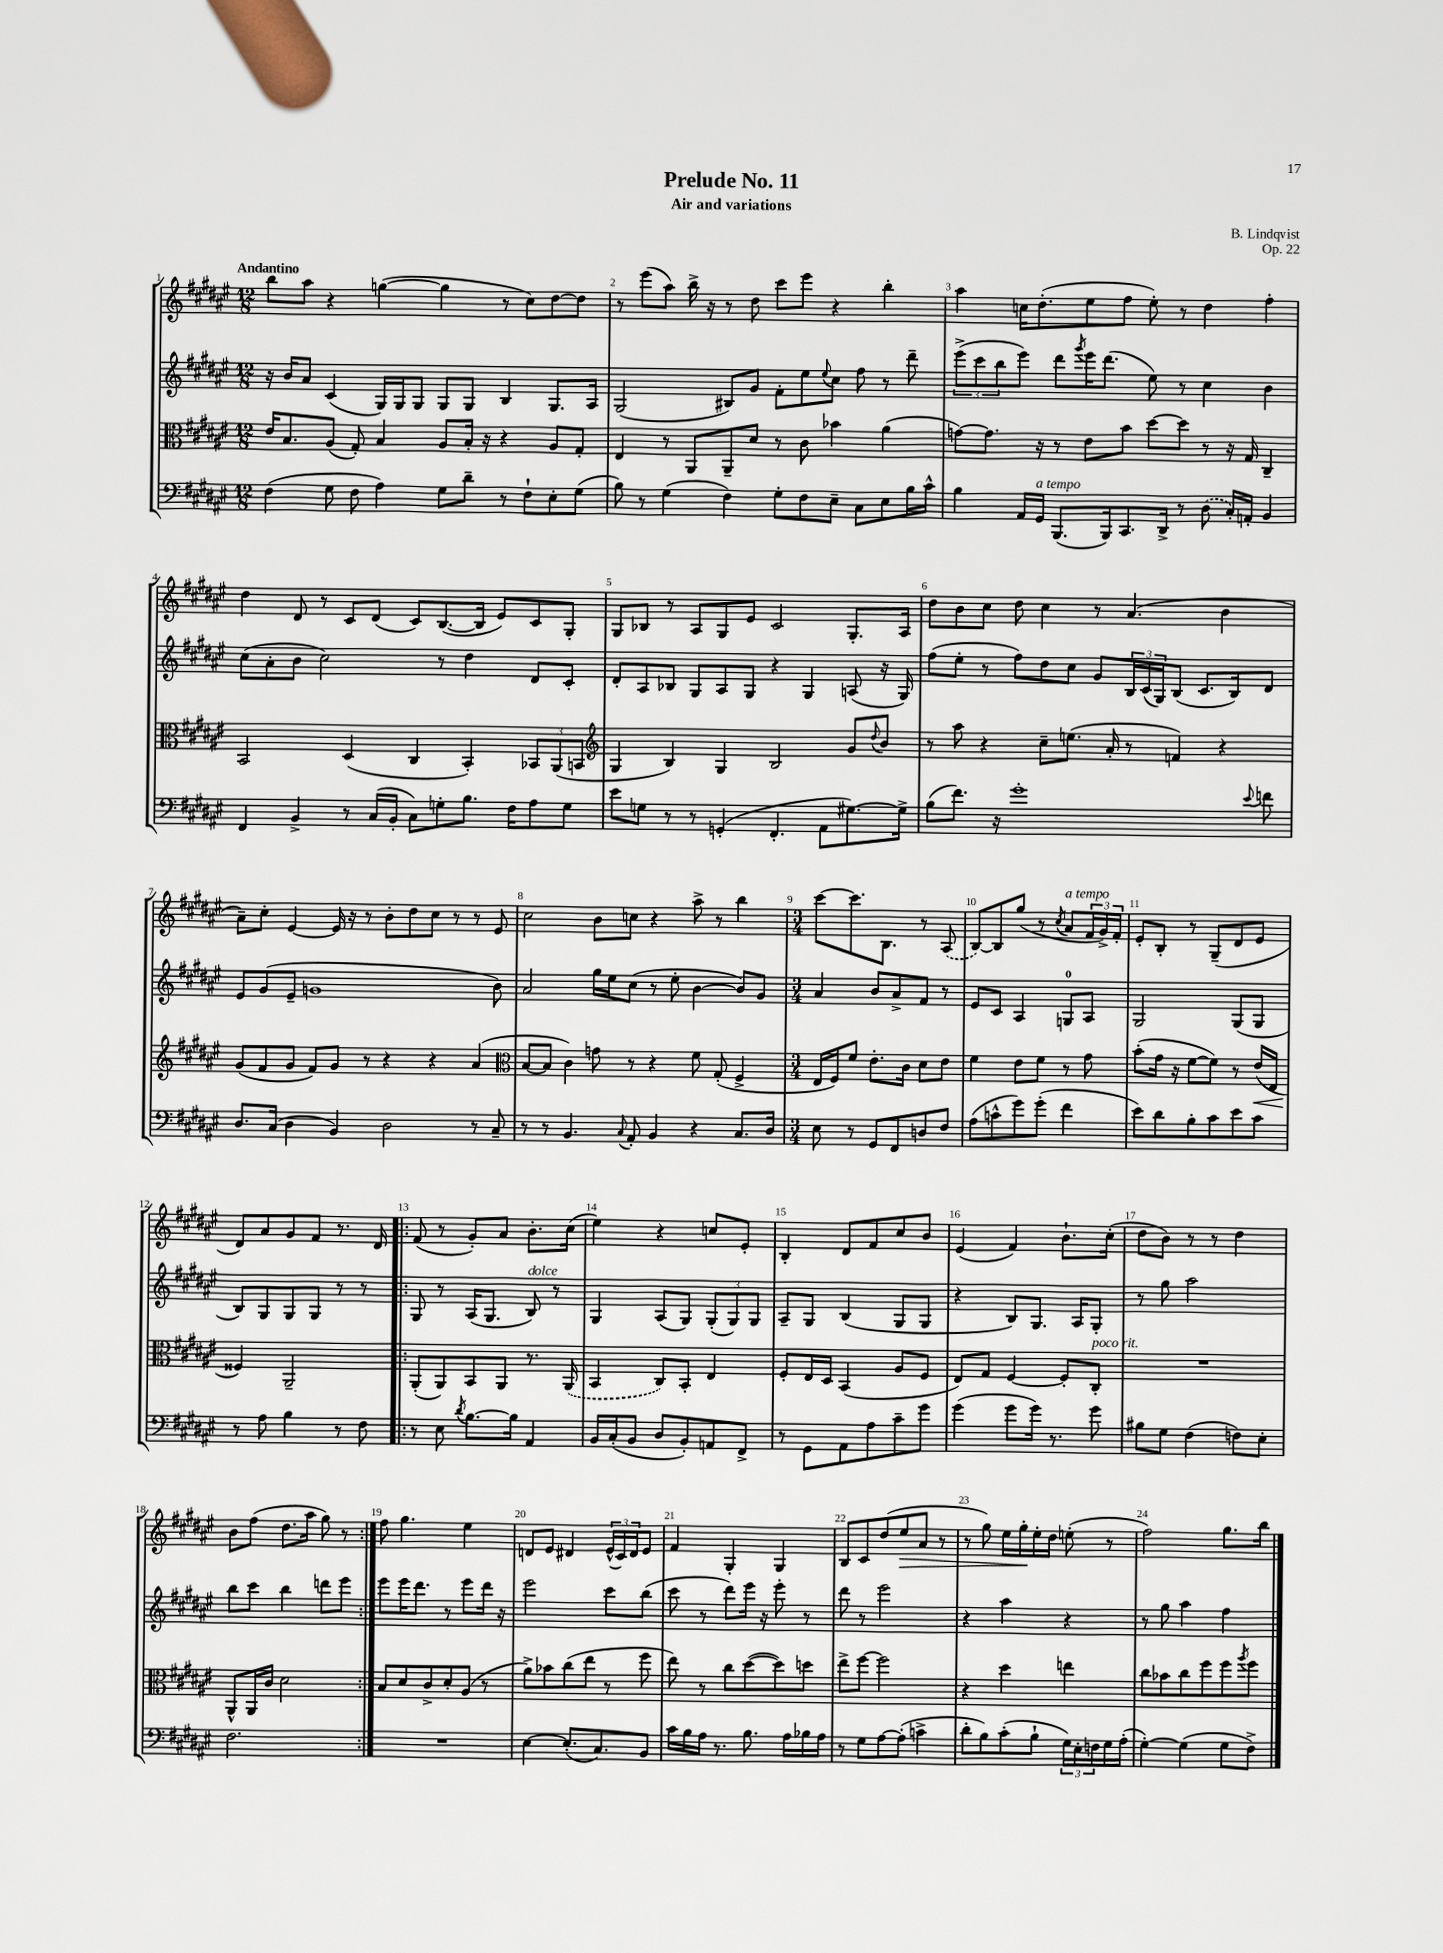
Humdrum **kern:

**kern	**kern	**dynam	**kern	**kern	**dynam
*part4	*part3	*part3	*part2	*part1	*part1
*staff4	*staff3	*staff3	*staff2	*staff1	*staff1
*clefF4	*clefC3	*	*clefG2	*clefG2	*
*k[f#c#g#d#a#e#]	*k[f#c#g#d#a#e#]	*	*k[f#c#g#d#a#e#]	*k[f#c#g#d#a#e#]	*
*M12/8	*M12/8	*	*M12/8	*M12/8	*
=1	=1	=1	=1	=1	=1
!	!	!	!	!LO:TX:a:B:t=Andantino	!
(4F#\	16e#/KL	.	16r	8bb\L	.
.	8.B/	.	16b/KL	.	.
.	.	.	8a#/J	8aa#\J	.
8G#\	(8A#/J	.	(4c#/	4r	.
8F#\	8G#'/)	.	.	.	.
4A#\)	4B/	.	16G#/LL)	([4ggn\	.
.	.	.	16G#/J	.	.
.	.	.	8G#/J	.	.
8G#\L	8A#/L	.	8G#/L	4gg\]	.
8d#~\J	16B'/Jk	.	8G#/J	.	.
.	16r	.	.	.	.
8r	4r	.	4B/	8r	.
8F#`\L	.	.	.	8cc#\L)	.
8E#'\	8A#/L	.	8.G#/L	[8dd#\	.
(8G#\J	8G#'/J	.	.	8dd#\J]	.
.	.	.	16A#/Jk	.	.
=2	=2	=2	=2	=2	=2
8B\)	4E#/	.	(2G#/	8r	.
8r	.	.	.	(8eee#\L	.
(4G#\	8r	.	.	8aa#\J)	.
.	8AA#/L	.	.	16bb^\	.
.	.	.	.	16r	.
4F#\)	8AA#~/	.	8B#X/L)	8r	.
.	8d#/J	.	8g#/J	8dd#\	.
8G#'\L	8r	.	8f#'\L	8ccc#\L	.
8F#\	8c#\	.	8ee#\	8eee#\J	.
.	.	.	8qqee#/	.	.
8E#~\J	4b-X\	.	8cc#\J	4r	.
8C#\L	.	.	8ff#\	.	.
8E#\	(4a#\	.	8r	4bb'\	.
16B\L	.	.	8ddd#~\	.	.
16c#^^\JJ	.	.	.	.	.
=3	=3	=3	=3	=3	=3
4B\	[8gn\L)	.	(12eee#^\L	4aa#\	.
.	.	.	12ccc#\	.	.
.	8.g\J]	.	.	.	.
.	.	.	12bb\	.	.
16AA#/LL	.	.	8eee#\J)	16ccn\KL	.
!LO:TX:a:i:t=a tempo	!	!	!	!	!
16GG#/JJ	16r	.	.	(8.dd#'\	.
(8.BBB/L	8r	.	8ddd#\L	.	.
.	.	.	8qggg#/	.	.
.	8e#\L	.	16eee#\K	8ee#\	.
16BBB/k)	.	.	(8.ddd#\J	.	.
8.CC#/	8b\J	.	.	8ff#\J	.
.	[8dd#\L	.	8ee#\)	8ee#'\)	.
16DD#^/Jk	.	.	.	.	.
8r	8dd#\J]	.	8r	8r	.
(8D#\	8r	.	4cc#\	4dd#\	.
16C#'/LL)	16r	.	.	.	.
16AAn'/JJ	16G#/	.	.	.	.
4BB/	4C#~/	.	4b\	4ff#'\	.
!!LO:LB:g=z
=4	=4	=4	=4	=4	=4
4FF#/	2BB/	.	(8cc#\L	4dd#\	.
.	.	.	8a#'\	.	.
4BB^/	.	.	8b\J	8d#/	.
.	.	.	2cc#\)	8r	.
8r	(4D#/	.	.	8c#/L	.
(16C#/LL	.	.	.	(8d#/J	.
16BB'/JJ	.	.	.	.	.
8C#\L)	4C#/	.	.	8c#/L)	.
8Gn'\	.	.	8r	([8.B/	.
8.B\J	4BB'/)	.	4dd#\	.	.
.	.	.	.	16B/Jk]	.
.	.	.	.	8e#/L)	.
16F#\KL	.	.	.	.	.
8A#\	12BB-X/L	.	8d#/L	8c#/	.
.	(12AA#/	.	.	.	.
8G\J	.	.	8c#'/J	8G#'/J	.
.	12BBn/J	.	.	.	.
=5	=5	=5	=5	=5	=5
*	*clefG2	*	*	*	*
8e#\L	4G#/	.	8d#'/L	8G#/L	.
8Gn\J	.	.	8A#/	8B-X/J	.
8r	4B/)	.	8B-X/J	8r	.
8r	.	.	8G#/L	8A#/L	.
(4GGn'/	4G#/	.	8A#/	8G#/	.
.	.	.	8G#/J	8e#/J	.
4.FF#'/	2B/	.	4r	2c#/	.
.	.	.	4G#/	.	.
8AA#\L	.	.	.	.	.
[8.G#X\)	8g#/L	.	(8An/	8.G#'/L	.
.	8qqdd#/	.	.	.	.
.	8b/J	.	16r	.	.
16G#^\Jk]	.	.	16G#/)	16A#/Jk	.
=6	=6	=6	=6	=6	=6
(8B\L	8r	.	(8ff#\L	8dd#\L	.
8.f#\J)	8aa#\	.	8ee#'\J	8b\	.
.	4r	.	8r	8cc#\J	.
16r	.	.	.	.	.
1g#'	.	.	8ff#\L)	8dd#\	.
.	8cc#~\L	.	8dd#\	4cc#\	.
.	(8.een\J	.	8cc#\J	.	.
.	.	.	8g#/L	8r	.
.	16a#'/	.	.	.	.
.	8r	.	24B/L	(4.a#/	.
.	.	.	(24c#/	.	.
.	.	.	24G#/J)	.	.
.	4fn/)	.	(8B/J	.	.
.	.	.	8.c#/L	.	.
.	4r	.	.	4b\	.
.	.	.	16B/k)	.	.
8qqe#/	.	.	.	.	.
8fn\	.	.	8d#/J	.	.
!!LO:LB:g=z
=7	=7	=7	=7	=7	=7
8.D#/L	(8g#/L	.	8e#/L	8a#~\L)	.
.	8f#/	.	(8g#/	8cc#'\J	.
(16C#/Jk	.	.	.	.	.
4D#\	8g#/J	.	8e#~/J	[4e#/	.
.	8f#/L)	.	1gn	.	.
4BB/)	8g#/J	.	.	16e#/]	.
.	.	.	.	16r	.
.	8r	.	.	8r	.
2D#\	4r	.	.	8b'\L	.
.	.	.	.	8dd#\	.
.	4r	.	.	8cc#\J	.
.	.	.	.	8r	.
8r	(4a#/	.	.	8r	.
8C#~/	.	.	8b\)	8e#/	.
=8	=8	=8	=8	=8	=8
*	*clefC3	*	*	*	*
8r	[8B/L	.	2a#/	2cc#\	.
8r	8B/J]	.	.	.	.
4.BB/	4c#\)	.	.	.	.
.	8gn\	.	16gg#\LL	8b\L	.
.	.	.	16ee#\J	.	.
8qqC#/	.	.	.	.	.
8AA#'/	8r	.	(8cc#\J	8ccn\J	.
4BB/	4r	.	8r	4r	.
.	.	.	8ee#'\	.	.
4r	8f#\	.	[4b\	8aa#^\	.
.	(8G#'/	.	.	8r	.
8.C#/L	4F#^/	.	8b/L])	4bb\	.
.	.	.	8g#/J	.	.
16D#/Jk	.	.	.	.	.
=9	=9	=9	=9	=9	=9
*M3/4	*M3/4	*	*M3/4	*M3/4	*
8E#\	16E#/LL	.	4a#/	[8ccc#\L	.
.	16F#/J)	.	.	.	.
8r	8f#/J	.	.	8.ccc#\]	.
8GG#/L	8.e#'\L	.	8b/L	.	.
.	.	.	.	8.B\J	.
8FF#/	.	.	8a#^/	.	.
.	16c#\Jk	.	.	.	.
8Dn/	8d#\L	.	8f#/J	8r	.
8F#/J	8e#\J	.	8r	(8A#/	.
=10	=10	=10	=10	=10	=10
(8A#\L	4f#\	.	8e#/L	[8B/L)	.
8cn^^\	.	.	8c#/J	8B/]	.
8g#\)	8e#\L	.	4A#/	(8gg#/J	.
(8g#'\J	8f#\J	.	.	8r	.
.	.	.	.	8qcc#/	.
!	!	!	!	!LO:TX:a:i:t=a tempo	!
4f#\	8r	.	8Gn/L	8a#/L	.
.	8g#\	.	8A#/J	24f#/L	.
.	.	.	.	24g#^/)	.
.	.	.	.	24f#'/JJ	.
=11	=11	=11	=11	=11	=11
8e#\L)	(8b'\L	.	2G#/	8e#'/L	.
8d#\	16g#\Jk	.	.	8B'/J	.
.	16r	.	.	.	.
8B'\	[8f#\L	.	.	8r	.
8c#\	8f#\J])	.	.	(8G#~/L	.
8e#\	8r	.	(8G#/L	8d#/	.
!	!	!LO:HP:b	!	!	!
8c#\J	(16e#/LL	<	8G#/J	8e#/J	.
.	16E#/JJ	.	.	.	.
!!LO:LB:g=z
=12	=12	=12	=12	=12	=12
8r	4F##X/)	.	8B/L)	8d#/L)	.
8A#\	.	.	8G#/	8a#/	.
4B\	2AA#~/	[	8G#/	8g#/	.
.	.	.	8G#/J	8f#/J	.
8r	.	.	8r	8.r	.
8F#\	.	.	8r	.	.
.	.	.	.	16d#/	.
=13!|:	=13!|:	=13!|:	=13!|:	=13!|:	=13!|:
8r	(8AA#'/L	.	8G#/	(8f#/	.
8E#\	8AA#/)	.	8r	8r	.
8qd#/	.	.	.	.	.
[8.B\L	8BB/	.	(16A#/KL	8g#'/L)	.
.	.	.	8.G#/J	.	.
.	8AA#/J	.	.	8a#/J	.
16B\Jk]	.	.	.	.	.
!	!	!	!LO:TX:a:i:t=dolce	!	!
4AA#/	8.r	.	8B/)	8.b'\L	.
.	.	.	8r	.	.
.	(16AA#/	.	.	(16cc#\Jk	.
=14	=14	=14	=14	=14	=14
16BB/LL	4BB/	.	4G#/	4ee#\)	.
(16C#'/J	.	.	.	.	.
8BB/J	.	.	.	.	.
8D#/L	8C#/L)	.	(8A#/L	4r	.
8BB'/)	8BB'/J	.	8G#/J)	.	.
8AAn/	4E#/	.	(12G#'/L	8ccn/L	.
.	.	.	12G#/)	.	.
8FF#^/J	.	.	.	8e#'/J	.
.	.	.	12G#/J	.	.
=15	=15	=15	=15	=15	=15
8r	8F#'/L	.	8A#~/L	4B'/	.
8GG#\L	16E#/L	.	8G#/J	.	.
.	16D#/JJ	.	.	.	.
8AA#\	(4BB/	.	(4B/	8d#/L	.
8A#\	.	.	.	8f#/	.
8c#~\	8A#/L	.	8G#/L	8cc#/	.
8g#\J	8F#/J	.	8G#/J	8b/J	.
=16	=16	=16	=16	=16	=16
(4g#\	8E#/L)	.	4r	(4e#/	.
.	8G#/J	.	.	.	.
8g#\L	[4F#/	.	8B/L)	4f#/)	.
16g#\Jk)	.	.	8.G#/J	.	.
8.r	.	.	.	.	.
.	8F#'/L]	.	.	8.b`\L	.
.	.	.	16A#/KL	.	.
!	!LO:TX:a:i:t=poco rit.	!	!	!	!
8g#\	8C#'/J	.	8G#'/J	.	.
.	.	.	.	(16cc#'\Jk	.
=17	=17	=17	=17	=17	=17
8B#X\L	2.r	.	8r	8dd#\L	.
8G#\J	.	.	8gg#\	8b\J)	.
(4F#\	.	.	2aa#\	8r	.
.	.	.	.	8r	.
8Fn\L)	.	.	.	4dd#\	.
8E#'\J	.	.	.	.	.
!!LO:LB:g=z
=18	=18	=18	=18	=18	=18
2.F#\	8AA#^^/L	.	8bb\L	8b\L	.
.	16AA#/L	.	8ccc#\J	(8ff#\J	.
.	16c#/JJ	.	.	.	.
.	2d#\	.	4bb\	8.dd#\L	.
.	.	.	.	16aa#\Jk	.
.	.	.	8dddn\L	8gg#\)	.
.	.	.	8eee#\J	8r	.
=19:|!	=19:|!	=19:|!	=19:|!	=19:|!	=19:|!
2.r	8B/L	.	8eee#\L	8ff#\	.
.	8d#/	.	16eee#\K	4.gg#\	.
.	.	.	8.ddd#\J	.	.
.	8c#^/	.	.	.	.
.	8d#'/	.	8r	.	.
.	(8A#/J	.	8eee#\L	4ee#\	.
.	8r	.	16ddd#\Jk	.	.
.	.	.	16r	.	.
=20	=20	=20	=20	=20	=20
[4E#\	8a#^\L)	.	2eee#\	8dn/L	.
.	8b-X\	.	.	8e#/J	.
(8.E#'/L]	(8cc#\	.	.	4d#X/	.
.	8ee#\J	.	.	.	.
8.C#/)	.	.	.	.	.
.	8r	.	8ccc#\L	(24e#^^/LL	.
.	.	.	.	24c#/)	.
.	.	.	.	24d#/J	.
8BB/J	8ff#\	.	(8bb\J	8e#/J	.
=21	=21	=21	=21	=21	=21
16c#\LL	8ee#\)	.	8ccc#\	4f#/	.
16B\	.	.	.	.	.
16A#\JJ	8r	.	8r	.	.
8.r	.	.	.	.	.
.	8cc#\L	.	8ddd#\L)	4G#'/	.
8.B\	([8dd#\	.	16eee#\Jk	.	.
.	.	.	16r	.	.
.	8dd#\])	.	8eee#'\	4G#/	.
16A#\LL	.	.	.	.	.
16B-X\	8ddn\J	.	8r	.	.
16A#\JJ	.	.	.	.	.
=22	=22	=22	=22	=22	=22
8r	8ee#^\L	.	8ddd#\	8B/L	.
8G#\L	[8ff#\J	.	8r	8c#/	.
[8A#\	2ff#\]	.	2eee#\	(8dd#/	.
!	!	!	!	!	!LO:HP:b
(8A#'\J]	.	.	.	8ee#/	>
4cn^\	.	.	.	8a#/J	.
.	.	.	.	8r	.
=23	=23	=23	=23	=23	=23
8d#'\L	4r	.	4r	8r	.
8B\)	.	.	.	8gg#\)	.
(8c#'\	4dd#\	.	4aa#\	16ee#\LL	.
.	.	.	.	16gg#'\	.
8B`\J	.	.	.	16ee#'\	]
.	.	.	.	16dd#\JJ	.
24G#\LL)	4een\	.	4r	(8een'\	.
24E#'\	.	.	.	.	.
24Fn\	.	.	.	.	.
16G#\	.	.	.	8r	.
(16A#'\JJ	.	.	.	.	.
=24	=24	=24	=24	=24	=24
[4G#'\)	8cc#\L	.	8r	2ff#\)	.
.	8b-X\	.	8gg#\	.	.
(4G#\]	8cc#\	.	4aa#\	.	.
.	8ff#\	.	.	.	.
8G#\L	8ff#\	.	4ff#\	8.gg#\L	.
.	8qaa#/	.	.	.	.
8F#^\J)	8ff#\J	.	.	.	.
.	.	.	.	16bb\Jk	.
==	==	==	==	==	==
*-	*-	*-	*-	*-	*-
